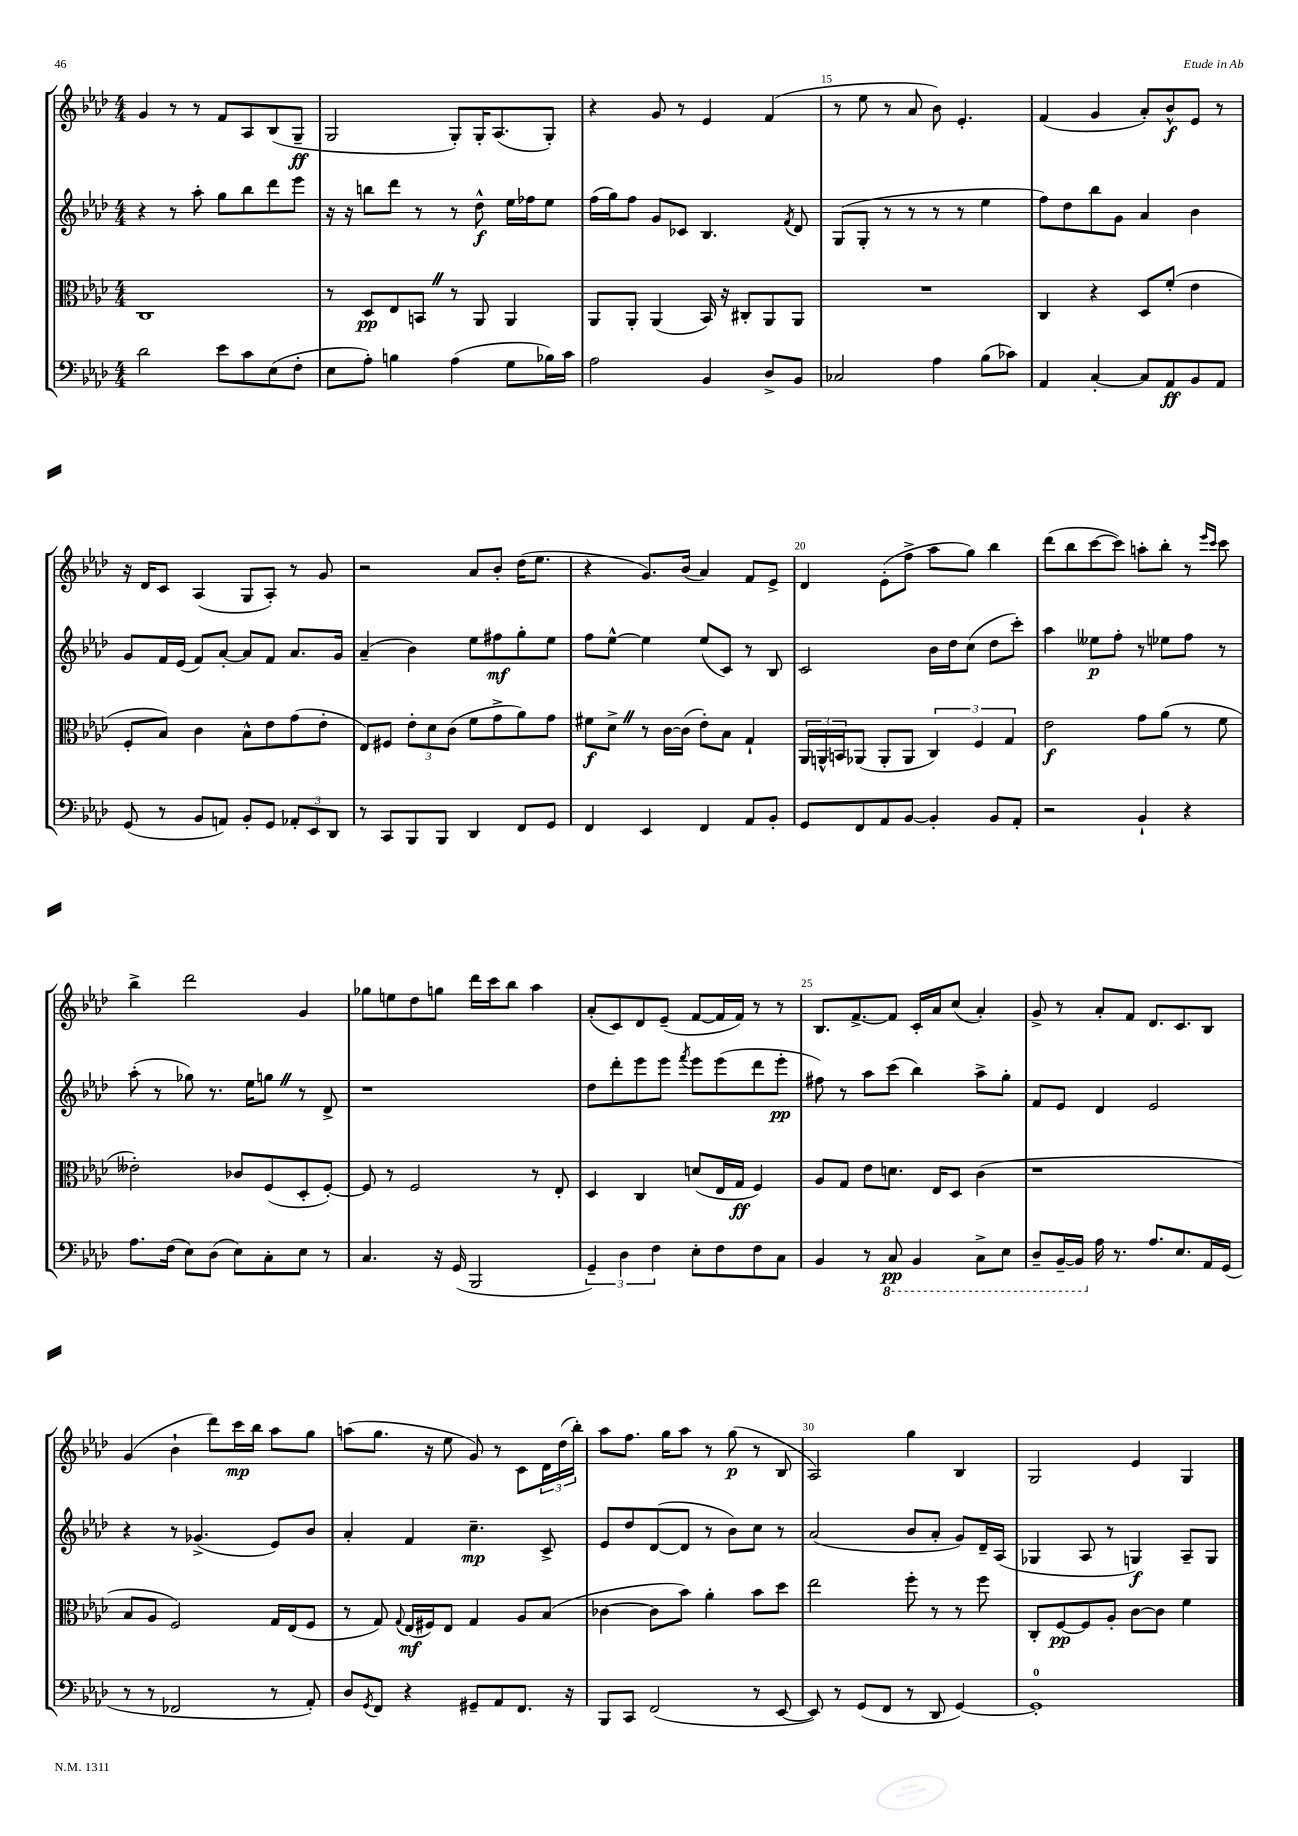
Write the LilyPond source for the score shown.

<<
\new StaffGroup <<
\new Staff = "s0" {
    \clef treble \key aes \major \numericTimeSignature \time 4/4
    g'4 r8 r8 f'8 aes8 bes8( g8--\ff |
    g2 g8-.) g16-. aes8.( g8-.) |
    r4 g'8 r8 ees'4 f'4( |
    r8 ees''8 r8 aes'8 bes'8) ees'4.-. |
    f'4( g'4 aes'8-.) bes'8-^\f ees'8 r8 |
    r16 des'16 c'8 aes4( g8 aes8-.) r8 g'8 |
    r2 aes'8 bes'8-. des''16( ees''8. |
    r4 g'8.) bes'16( aes'4) f'8 ees'8-> |
    des'4 ees'8-.( f''8-> aes''8 g''8) bes''4 |
    des'''8( bes''8 c'''8~ c'''8) a''8-. bes''8-. r8 \grace { ees'''16 c'''16 } c'''8 |
    bes''4-> des'''2 g'4 |
    ges''8 e''8 des''8 g''8 des'''16 c'''16 bes''8 aes''4 |
    aes'8-.( c'8) des'8 ees'8--( f'8~ f'16 f'16) r8 r8 |
    bes8. f'8.~-> f'8 c'16-. aes'16 c''8( aes'4-.) |
    g'8-> r8 aes'8-. f'8 des'8. c'8. bes8 |
    g'4( bes'4-! des'''8) c'''16\mp bes''16 aes''8 g''8 |
    a''8( g''8. r16 ees''8 g'8) r8 c'8 \tuplet 3/2 { des'16 des''16( bes''16-.) } |
    aes''8 f''8. g''16 aes''8 r8 g''8\p( r8 bes8 |
    aes2) g''4 bes4 |
    g2 ees'4 g4 \bar "|." |
}
\new Staff = "s1" {
    \clef treble \key aes \major \numericTimeSignature \time 4/4
    r4 r8 aes''8-. g''8 bes''8 des'''8 ees'''8 |
    r16 r16 b''8 des'''8 r8 r8 des''8-^\f ees''16 fes''16 ees''8 |
    f''16( g''16) f''8 g'8 ces'8 bes4. \acciaccatura { f'8 } des'8 |
    g8( g8-. r8 r8 r8 r8 ees''4 |
    f''8) des''8 bes''8 g'8 aes'4 bes'4 |
    g'8 f'16 ees'16( f'8) aes'8~-. aes'8 f'8 aes'8. g'16 |
    aes'4--( bes'4) ees''8 fis''8\mf g''8-. ees''8 |
    f''8 ees''8~-^ ees''4 ees''8( c'8) r8 bes8 |
    c'2 bes'16 des''16 c''8( des''8 c'''8-.) |
    aes''4 eeses''8\p f''8-. r8 ees''8 f''8 r8 |
    aes''8-.( r8 ges''8) r8. ees''16 g''8 \once \override BreathingSign.text = \markup { \musicglyph "scripts.caesura.straight" } \breathe r8 des'8-> |
    r1 |
    des''8 des'''8-. ees'''8 ees'''8 \acciaccatura { f'''8 } ees'''8 ees'''8( des'''8 ees'''8-.\pp |
    fis''8) r8 aes''8 c'''8( bes''4) aes''8-> g''8-. |
    f'8 ees'8 des'4 ees'2 |
    r4 r8 ges'4.->( ees'8) bes'8 |
    aes'4-. f'4 c''4.--\mp c'8-> |
    ees'8 des''8 des'8~( des'8 r8 bes'8) c''8 r8 |
    aes'2( bes'8 aes'8-. g'8) des'16-- aes16( |
    ges4 aes8 r8 g4\f) aes8-- g8 \bar "|." |
}
\new Staff = "s2" {
    \clef alto \key aes \major \numericTimeSignature \time 4/4
    c1 |
    r8 des8\pp ees8 b,8 \once \override BreathingSign.text = \markup { \musicglyph "scripts.caesura.straight" } \breathe r8 aes,8 aes,4 |
    aes,8 aes,8-. aes,4( bes,16) r16 cis8-. aes,8 aes,8 |
    R1 |
    c4 r4 des8 f'8-.( ees'4 |
    f8-. bes8) c'4 bes8-^ ees'8 g'8( ees'8-. |
    ees8) fis8 \tuplet 3/2 { ees'8-. des'8 c'8( } f'8 g'8-> aes'8) g'8 |
    fis'8\f des'8-> \once \override BreathingSign.text = \markup { \musicglyph "scripts.caesura.straight" } \breathe r8 c'16~ c'16( ees'8-.) bes8 g4-! |
    \tuplet 3/2 { aes,16 a,16-^ b,16 } aes,8( aes,8-. aes,8 \tuplet 3/2 { c4) f4 g4 } |
    ees'2\f g'8 aes'8( r8 f'8 |
    eeses'2-.) ces'8 f8( des8-. f8~-.) |
    f8 r8 f2 r8 ees8-. |
    des4 c4 d'8( ees16 g16\ff f4) |
    aes8 g8 ees'8 d'8. ees16 des8 c'4( |
    r1 |
    bes8 aes8 f2) g16 ees16( f8 |
    r8 g8) \appoggiatura { g8 } ees16\mf( fis16) ees8 g4 aes8 bes8( |
    ces'4~ ces'8 bes'8) aes'4-. bes'8 des''8 |
    ees''2 f''8-. r8 r8 f''8 |
    c8-. f8~\pp f8 aes8-. c'8~ c'8 f'4 \bar "|." |
}
\new Staff = "s3" {
    \clef bass \key aes \major \numericTimeSignature \time 4/4
    des'2 ees'8 c'8 ees8( f8-. |
    ees8 aes8-.) b4 aes4( g8 bes16) c'16 |
    aes2 bes,4 des8-> bes,8 |
    ces2 aes4 bes8( ces'8) |
    aes,4 c4~-. c8 aes,8\ff bes,8 aes,8 |
    g,8( r8 bes,8 a,8) bes,8-. g,8 \tuplet 3/2 { aes,8-. ees,8 des,8 } |
    r8 c,8 bes,,8 bes,,8 des,4 f,8 g,8 |
    f,4 ees,4 f,4 aes,8 bes,8-. |
    g,8 f,8 aes,8 bes,8~ bes,4-. bes,8 aes,8-. |
    r2 bes,4-! r4 |
    aes8. f16( ees8) des8( ees8) c8-. ees8 r8 |
    c4. r16 g,16( bes,,2 |
    \tuplet 3/2 { g,4--) des4 f4 } ees8-. f8 f8 c8 |
    bes,4 r8 \ottava #-1 c,8\pp bes,,4 c,8-> ees,8 |
    des,8-- bes,,16~-- bes,,16 \ottava #0 aes16 r8. aes8. ees8. aes,16 g,16( |
    r8 r8 fes,2 r8 aes,8-.) |
    des8 \acciaccatura { g,8 } f,8 r4 gis,8-- aes,8 f,8. r16 |
    bes,,8 c,8 f,2( r8 ees,8~ |
    ees,8) r8 g,8( f,8 r8 des,8 g,4~) |
    g,1-0-. \bar "|." |
}
>>
>>
\layout { \context { \Score currentBarNumber = #12 \override BarNumber.break-visibility = ##(#f #t #t) barNumberVisibility = #(every-nth-bar-number-visible 5) } }
